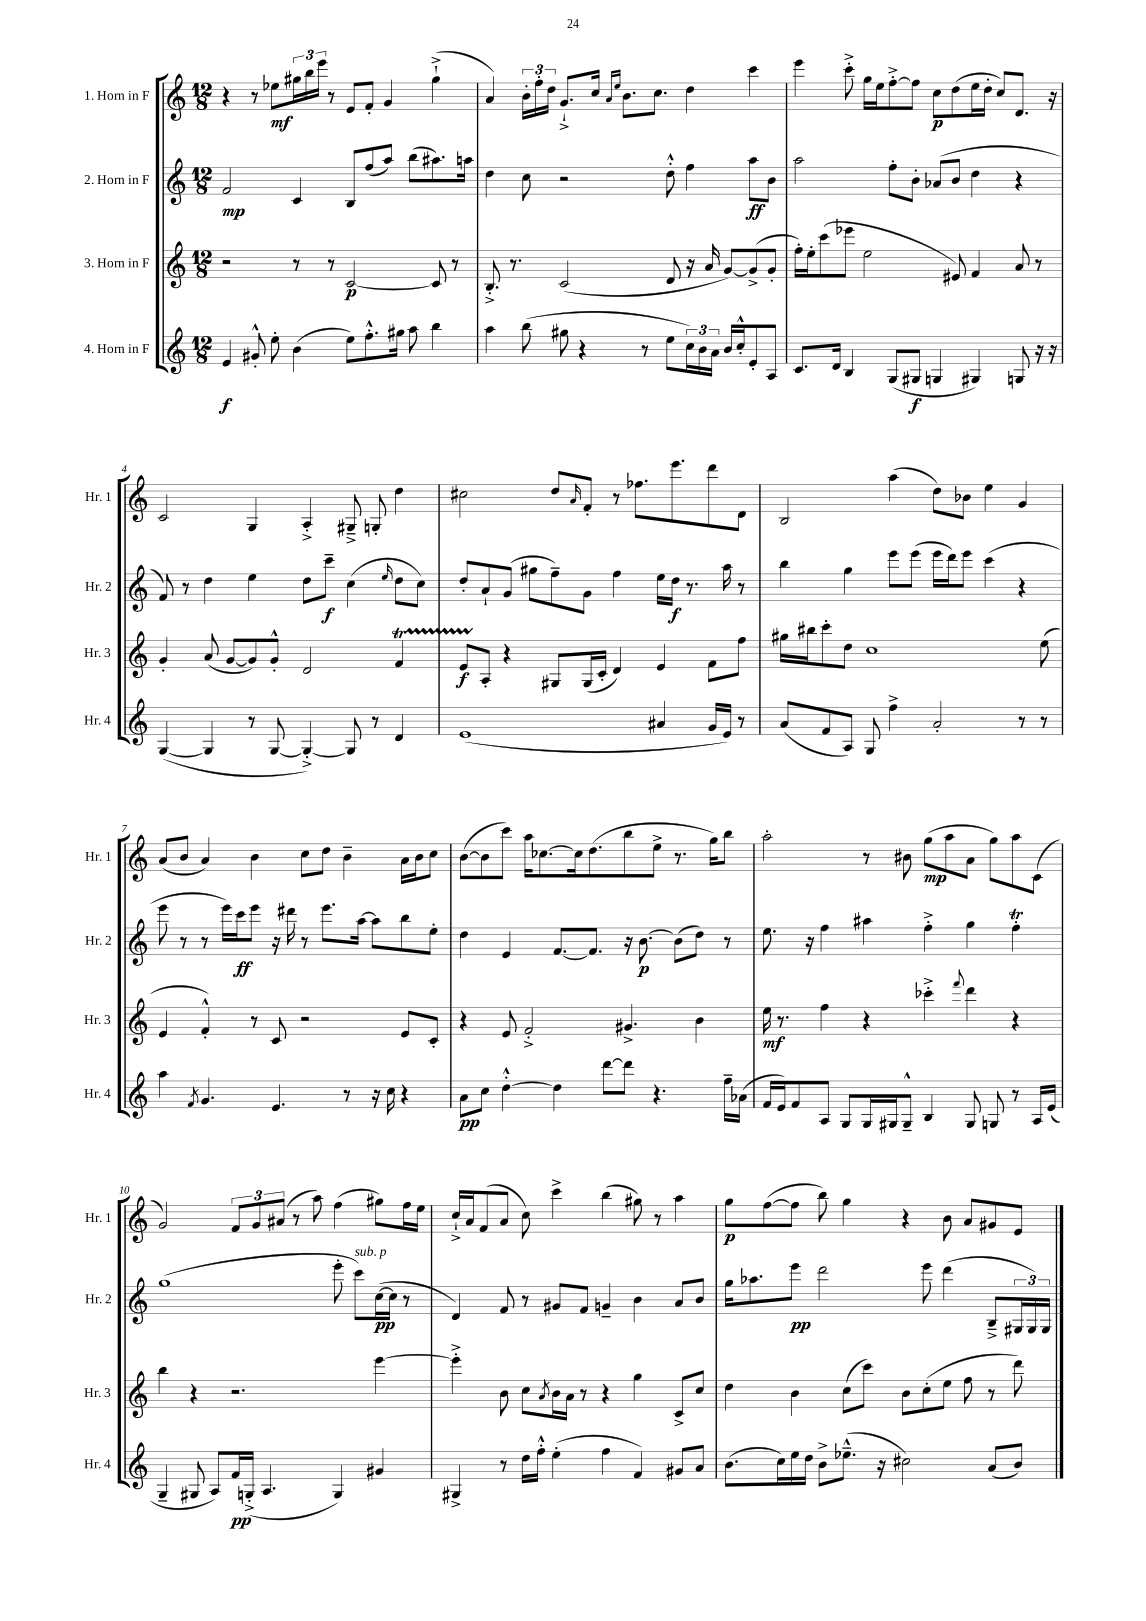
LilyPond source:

<<
\new StaffGroup <<
\new Staff = "s0" \with { instrumentName = "1. Horn in F" shortInstrumentName = "Hr. 1" } {
    \clef treble \key c \major \numericTimeSignature \time 12/8
    r4 r8 ees''8\mf \tuplet 3/2 { gis''16 b''16 e'''16 } r8 e'8 f'8-. g'4 gis''4-!->( |
    a'4) \tuplet 3/2 { b'16-. f''16-. d''16 } g'8.-!-> c''16 \grace { a'16 e''16 } b'8. c''8. d''4 c'''4 |
    e'''4 c'''8-.-> g''16 e''16 f''8~-.-> f''8 c''8\p d''8( e''16 d''16-. c''8) d'8. r16 |
    c'2 g4 a4-.-> gis8---> g8-. d''4 |
    cis''2 d''8 \grace { a'16 } f'8-. r8 fes''8. e'''8. d'''8 d'8 |
    b2 a''4( d''8) bes'8 e''4 g'4 |
    a'8( b'8 a'4) b'4 c''8 d''8 b'4-- a'16 b'16 c''8 |
    b'8~( b'8 c'''8) a''16 ces''8.~ ces''16 d''8.( b''8 e''8-> r8. g''16) b''8 |
    a''2-. r8 bis'8 g''8\mp( a''8 a'8 g''8) a''8 c'8( |
    g'2) \tuplet 3/2 { f'8 g'8 ais'8( } r8 a''8) f''4( gis''8) f''16 e''16 |
    c''16-!-> a'16 f'8( a'8 c''8) c'''4-> b''4( gis''8) r8 a''4 |
    g''8\p f''8~( f''8 b''8) g''4 r4 b'8 a'8 gis'8 e'8 \bar "|." |
}
\new Staff = "s1" \with { instrumentName = "2. Horn in F" shortInstrumentName = "Hr. 2" } {
    \clef treble \key c \major \numericTimeSignature \time 12/8
    f'2\mp c'4 b8 f''8( a''8) b''8( ais''8.) a''16 |
    d''4 c''8 r2 d''8-.-^ f''4 a''8\ff b'8 |
    a''2 f''8-. b'8-. aes'8( b'8 d''4 r4 |
    f'8) r8 d''4 e''4 d''8 c'''8--\f c''4( \grace { e''16 } d''8 c''8) |
    d''8-. a'8-! g'8( gis''8 f''8--) g'8 f''4 e''16 d''16\f r8. a''16 r8 |
    b''4 g''4 e'''8 e'''8( e'''16 d'''16) e'''8 c'''4( r4 |
    e'''8 r8 r8 e'''16) c'''16\ff e'''8 r16 dis'''16 r8 e'''8. a''16~ a''8 b''8 e''8-. |
    d''4 e'4 f'8.~ f'8. r16 b'8.~\p b'8( d''8) r8 |
    e''8. r16 f''4 ais''4 f''4-.-> g''4 f''4-.\trill |
    g''1( e'''8-. c'''8^\markup { \italic "sub. p" }) c''16~\pp( c''16 r8 |
    d'4) f'8 r8 gis'8 f'8 g'4-- b'4 a'8 b'8 |
    g''16 aes''8. e'''8\pp d'''2 e'''8 d'''4( b8---> \tuplet 3/2 { gis16 gis16) gis16 } \bar "|." |
}
\new Staff = "s2" \with { instrumentName = "3. Horn in F" shortInstrumentName = "Hr. 3" } {
    \clef treble \key c \major \numericTimeSignature \time 12/8
    r2 r8 r8 c'2~\p c'8 r8 |
    b8.-.-> r8. c'2( d'8 r16 a'16 g'8~) g'8->( g'8-. |
    f''16-.) e''16-. c'''8( ees'''8 e''2 eis'8) f'4 a'8 r8 |
    g'4-. a'8( g'8~ g'8) g'8-.-^ d'2 f'4\startTrillSpan |
    e'8\f a8-.\stopTrillSpan r4 gis8 gis16( c'16-. d'4) e'4 f'8 f''8 |
    gis''16 bis''16 c'''8-. d''8 c''1 e''8( |
    e'4 f'4-.-^) r8 c'8 r2 e'8 c'8-. |
    r4 e'8 f'2-.-> gis'4.-> b'4 |
    e''16\mf r8. f''4 r4 ces'''4-.-> \appoggiatura { f'''8 } d'''4 r4 |
    b''4 r4 r2. e'''4~ |
    e'''4-.-> b'8 c''8 \acciaccatura { a'8 } b'16 a'16 r8 r4 g''4 c'8-> c''8 |
    d''4 b'4 c''8( c'''8) b'8 c''8-.( e''8 f''8 r8 d'''8) \bar "|." |
}
\new Staff = "s3" \with { instrumentName = "4. Horn in F" shortInstrumentName = "Hr. 4" } {
    \clef treble \key c \major \numericTimeSignature \time 12/8
    e'4\f gis'8-.-^ e''8-. b'4( e''8) f''8.-.-^ gis''16 a''8 b''4 |
    a''4 b''8( gis''8 r4 r8 e''8 \tuplet 3/2 { c''16) b'16 a'16 } b'16 c''16-.-^ e'8-. a8 |
    c'8. d'16 b4 g8( gis8\f g4 gis4) g8 r16 r16 |
    g4~( g4 r8 g8~ g4~-.->) g8 r8 d'4 |
    e'1( ais'4 g'16 e'16) r8 |
    a'8( f'8 a8) g8 f''4-> a'2-. r8 r8 |
    a''4 \acciaccatura { f'8 } g'4. e'4. r8 r16 c''16 r4 |
    a'8\pp c''8 d''4~-.-^ d''4 d'''8~ d'''8 r4. f''16-- aes'16( |
    f'16 e'16) f'8 a8 g8 g16 gis16 gis8---^ b4 gis8 g8 r8 a16 e'16( |
    g4-- gis8 a8) f'16\pp g16-.->( a4. g4) gis'4 |
    gis4-> r8 d''16 f''16-.-^ e''4-.( f''4 f'4) gis'8 a'8 |
    b'8.( c''16) e''16 d''16 b'8-> ees''8.---^( r16 cis''2) a'8( b'8) \bar "|." |
}
>>
>>
